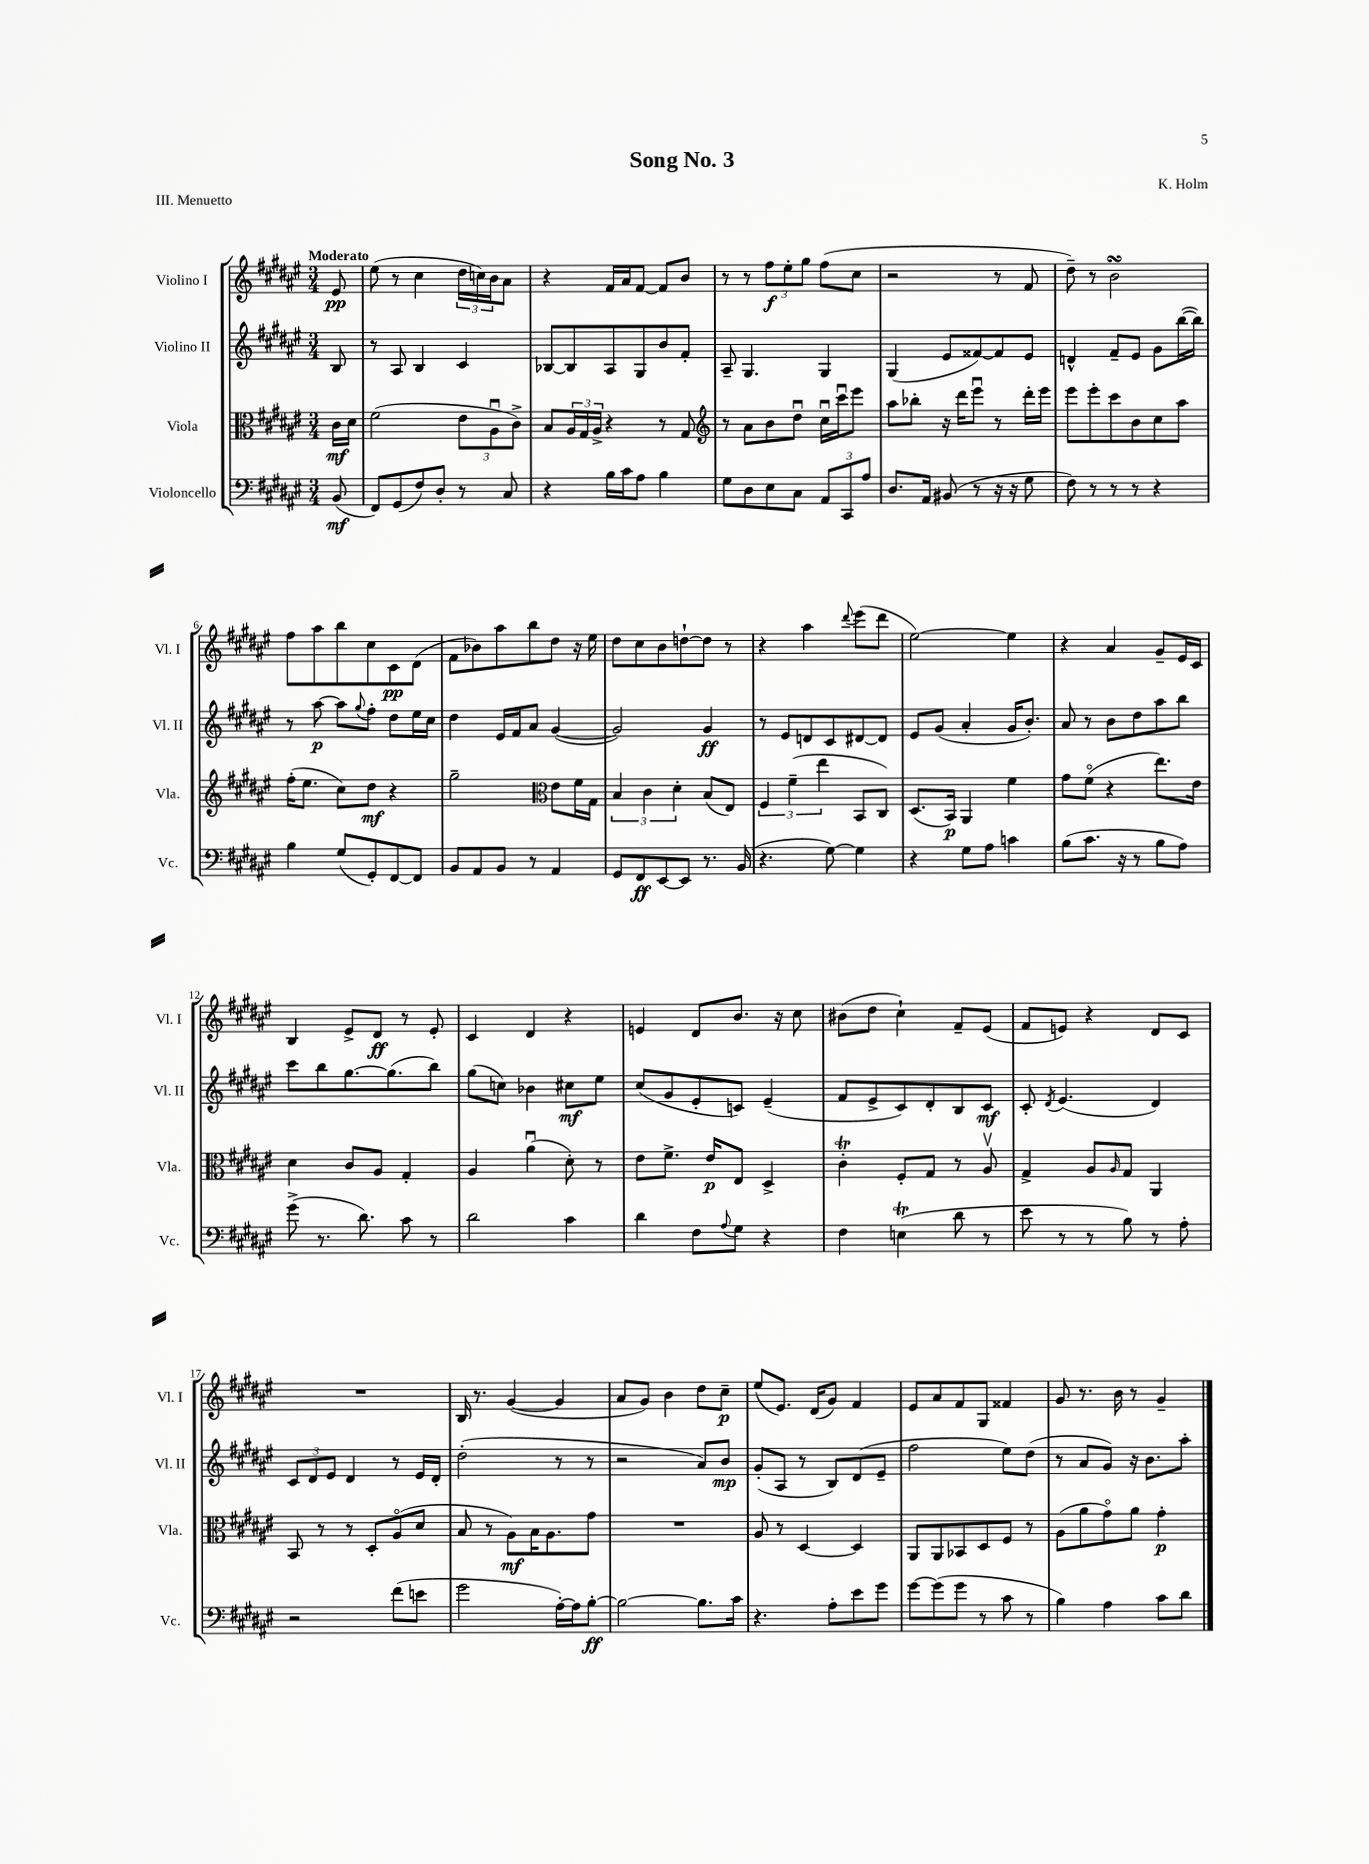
\header { title = "Song No. 3" composer = "K. Holm" piece = "III. Menuetto" }
<<
\new StaffGroup <<
\new Staff = "s0" \with { instrumentName = "Violino I" shortInstrumentName = "Vl. I" } {
    \clef treble \key fis \major \numericTimeSignature \time 3/4 \partial 8 \tempo "Moderato"
    eis'8\pp |
    eis''8( r8 cis''4 \tuplet 3/2 { dis''16 c''16) b'16 } ais'8 |
    r4 fis'16 ais'16 fis'8~ fis'8 b'8 |
    r8 r8 \tuplet 3/2 { fis''8\f eis''8-. gis''8 } fis''8( cis''8 |
    r2 r8 fis'8 |
    dis''8--) r8 b'2\turn |
    fis''8 ais''8 b''8 cis''8 cis'8\pp dis'8( |
    fis'8 bes'8) ais''8 b''8 dis''8 r16 eis''16 |
    dis''8 cis''8 b'8 d''8~-! d''8 r8 |
    r4 ais''4 \appoggiatura { dis'''8 } eis'''8( dis'''8 |
    eis''2~) eis''4 |
    r4 ais'4 gis'8-- eis'16 cis'16 |
    b4 eis'8-> dis'8\ff r8 eis'8-. |
    cis'4 dis'4 r4 |
    e'4 dis'8 b'8. r16 cis''8 |
    bis'8( dis''8 cis''4-!) fis'8-- eis'8( |
    fis'8 e'8) r4 dis'8 cis'8 |
    R2. |
    b16 r8. gis'4~( gis'4 |
    ais'8 gis'8) b'4 dis''8 cis''8--\p |
    eis''8( eis'8.) dis'16( gis'8) fis'4 |
    eis'8 ais'8 fis'8 gis8 fisis'4 |
    gis'8 r8. b'16 r8 gis'4-- \bar "|." |
}
\new Staff = "s1" \with { instrumentName = "Violino II" shortInstrumentName = "Vl. II" } {
    \clef treble \key fis \major \numericTimeSignature \time 3/4 \partial 8
    b8 |
    r8 ais8 b4 cis'4 |
    bes8~ bes8 ais8 gis8 b'8 fis'8-. |
    ais8-- gis4. gis4 |
    gis4( eis'8 fisis'8~) fisis'8 eis'8 |
    d'4-^ fis'8-- eis'8 gis'8 b''16~( b''16) |
    r8 ais''8~\p ais''8 \appoggiatura { gis''8 } fis''8-. dis''8 eis''16 cis''16 |
    dis''4 eis'16 fis'16 ais'8 gis'4~( |
    gis'2) gis'4\ff |
    r8 eis'8 d'8 cis'8 dis'8~ dis'8 |
    eis'8 gis'8( ais'4-. gis'16 b'8.-.) |
    ais'8 r8 b'8 dis''8 ais''8 b''8 |
    cis'''8 b''8 gis''8.~ gis''8.( b''8) |
    gis''8( c''8) bes'4 cis''8\mf eis''8 |
    cis''8( gis'8 eis'8-. c'8) eis'4--( |
    fis'8 eis'8-> cis'8) dis'8-. b8 cis'8\mf |
    cis'8-. \acciaccatura { dis'8 } eis'4.( dis'4) |
    \tuplet 3/2 { cis'8 dis'8 eis'8 } dis'4 r8 eis'16 dis'16-. |
    dis''2-.( r8 r8 |
    r2 ais'8) b'8\mp |
    gis'8-.( ais8 r8 b8) dis'8( eis'8-- |
    fis''2 eis''8) dis''8( |
    r8 ais'8 gis'8) r16 b'8. ais''8-. \bar "|." |
}
\new Staff = "s2" \with { instrumentName = "Viola" shortInstrumentName = "Vla." } {
    \clef alto \key fis \major \numericTimeSignature \time 3/4 \partial 8
    cis'16\mf dis'16 |
    fis'2( \tuplet 3/2 { eis'8 ais8\downbow cis'8->) } |
    b8 \tuplet 3/2 { ais16 gis16 ais16-> } r4 r8 gis8 |
    \clef treble r8 ais'8 b'8 dis''8\downbow cis''16\downbow cis'''16\downbow eis'''8 |
    ais''8 bes''8-. r16 dis'''16 eis'''8\downbow r8 dis'''16-. eis'''16 |
    eis'''8 eis'''8-. cis'''8 b'8 cis''8 ais''8 |
    fis''16-.( eis''8. cis''8) dis''8\mf r4 |
    gis''2-- \clef alto eis'8 fis'16 gis16 |
    \tuplet 3/2 { b4 cis'4 dis'4-. } b8( eis8) |
    \tuplet 3/2 { fis4 fis'4--( eis''4 } b,8 cis8) |
    dis8.( b,16\p) ais,4 fis'4 |
    gis'8 fis'8\flageolet( r4 eis''8.) eis'16 |
    dis'4 cis'8 ais8 gis4-. |
    ais4 ais'4\downbow( dis'8-.) r8 |
    eis'8 fis'8.-> eis'16\p eis8 dis4-> |
    cis'4-.\trill fis8-. gis8 r8 ais8\upbow |
    gis4-> ais8 \grace { ais16 } gis8 ais,4 |
    b,8 r8 r8 dis8-. ais8\flageolet( dis'8 |
    b8 r8 ais8\mf) b16 ais8. gis'8 |
    R2. |
    ais8 r8 dis4~ dis4 |
    ais,8 ais,8 bes,8 dis8 fis8 r8 |
    ais8( ais'8 gis'8\flageolet) ais'8 gis'4-.\p \bar "|." |
}
\new Staff = "s3" \with { instrumentName = "Violoncello" shortInstrumentName = "Vc." } {
    \clef bass \key fis \major \numericTimeSignature \time 3/4 \partial 8
    b,8\mf( |
    fis,8) gis,8( fis8) dis8-. r8 cis8 |
    r4 b16 cis'16 ais8 b4 |
    gis8 dis8 eis8 cis8 \tuplet 3/2 { ais,8 cis,8 ais8 } |
    dis8. ais,16 bis,8( r8 r16 r16 gis8 |
    fis8) r8 r8 r8 r4 |
    b4 gis8( gis,8-.) fis,8~ fis,8 |
    b,8 ais,8 b,8 r8 ais,4 |
    gis,8 fis,8\ff eis,8~ eis,8 r8. b,16( |
    r4. gis8~) gis4 |
    r4 gis8 ais8 c'4 |
    b8( cis'8. r16 r8 b8 ais8) |
    gis'8->( r8. dis'8.) cis'8 r8 |
    dis'2 cis'4 |
    dis'4 fis8 \appoggiatura { ais8 } gis8 r4 |
    fis4 e4\trill( dis'8 r8 |
    eis'8 r8 r8 b8) r8 ais8-. |
    r2 fis'8( e'8 |
    gis'2 ais16~-.) ais16 b8~-.\ff |
    b2~ b8. cis'16 |
    r4. ais8-. eis'8 gis'8 |
    gis'8~ gis'8( gis'8 r8 cis'8 r8 |
    b4) ais4 cis'8 dis'8 \bar "|." |
}
>>
>>
